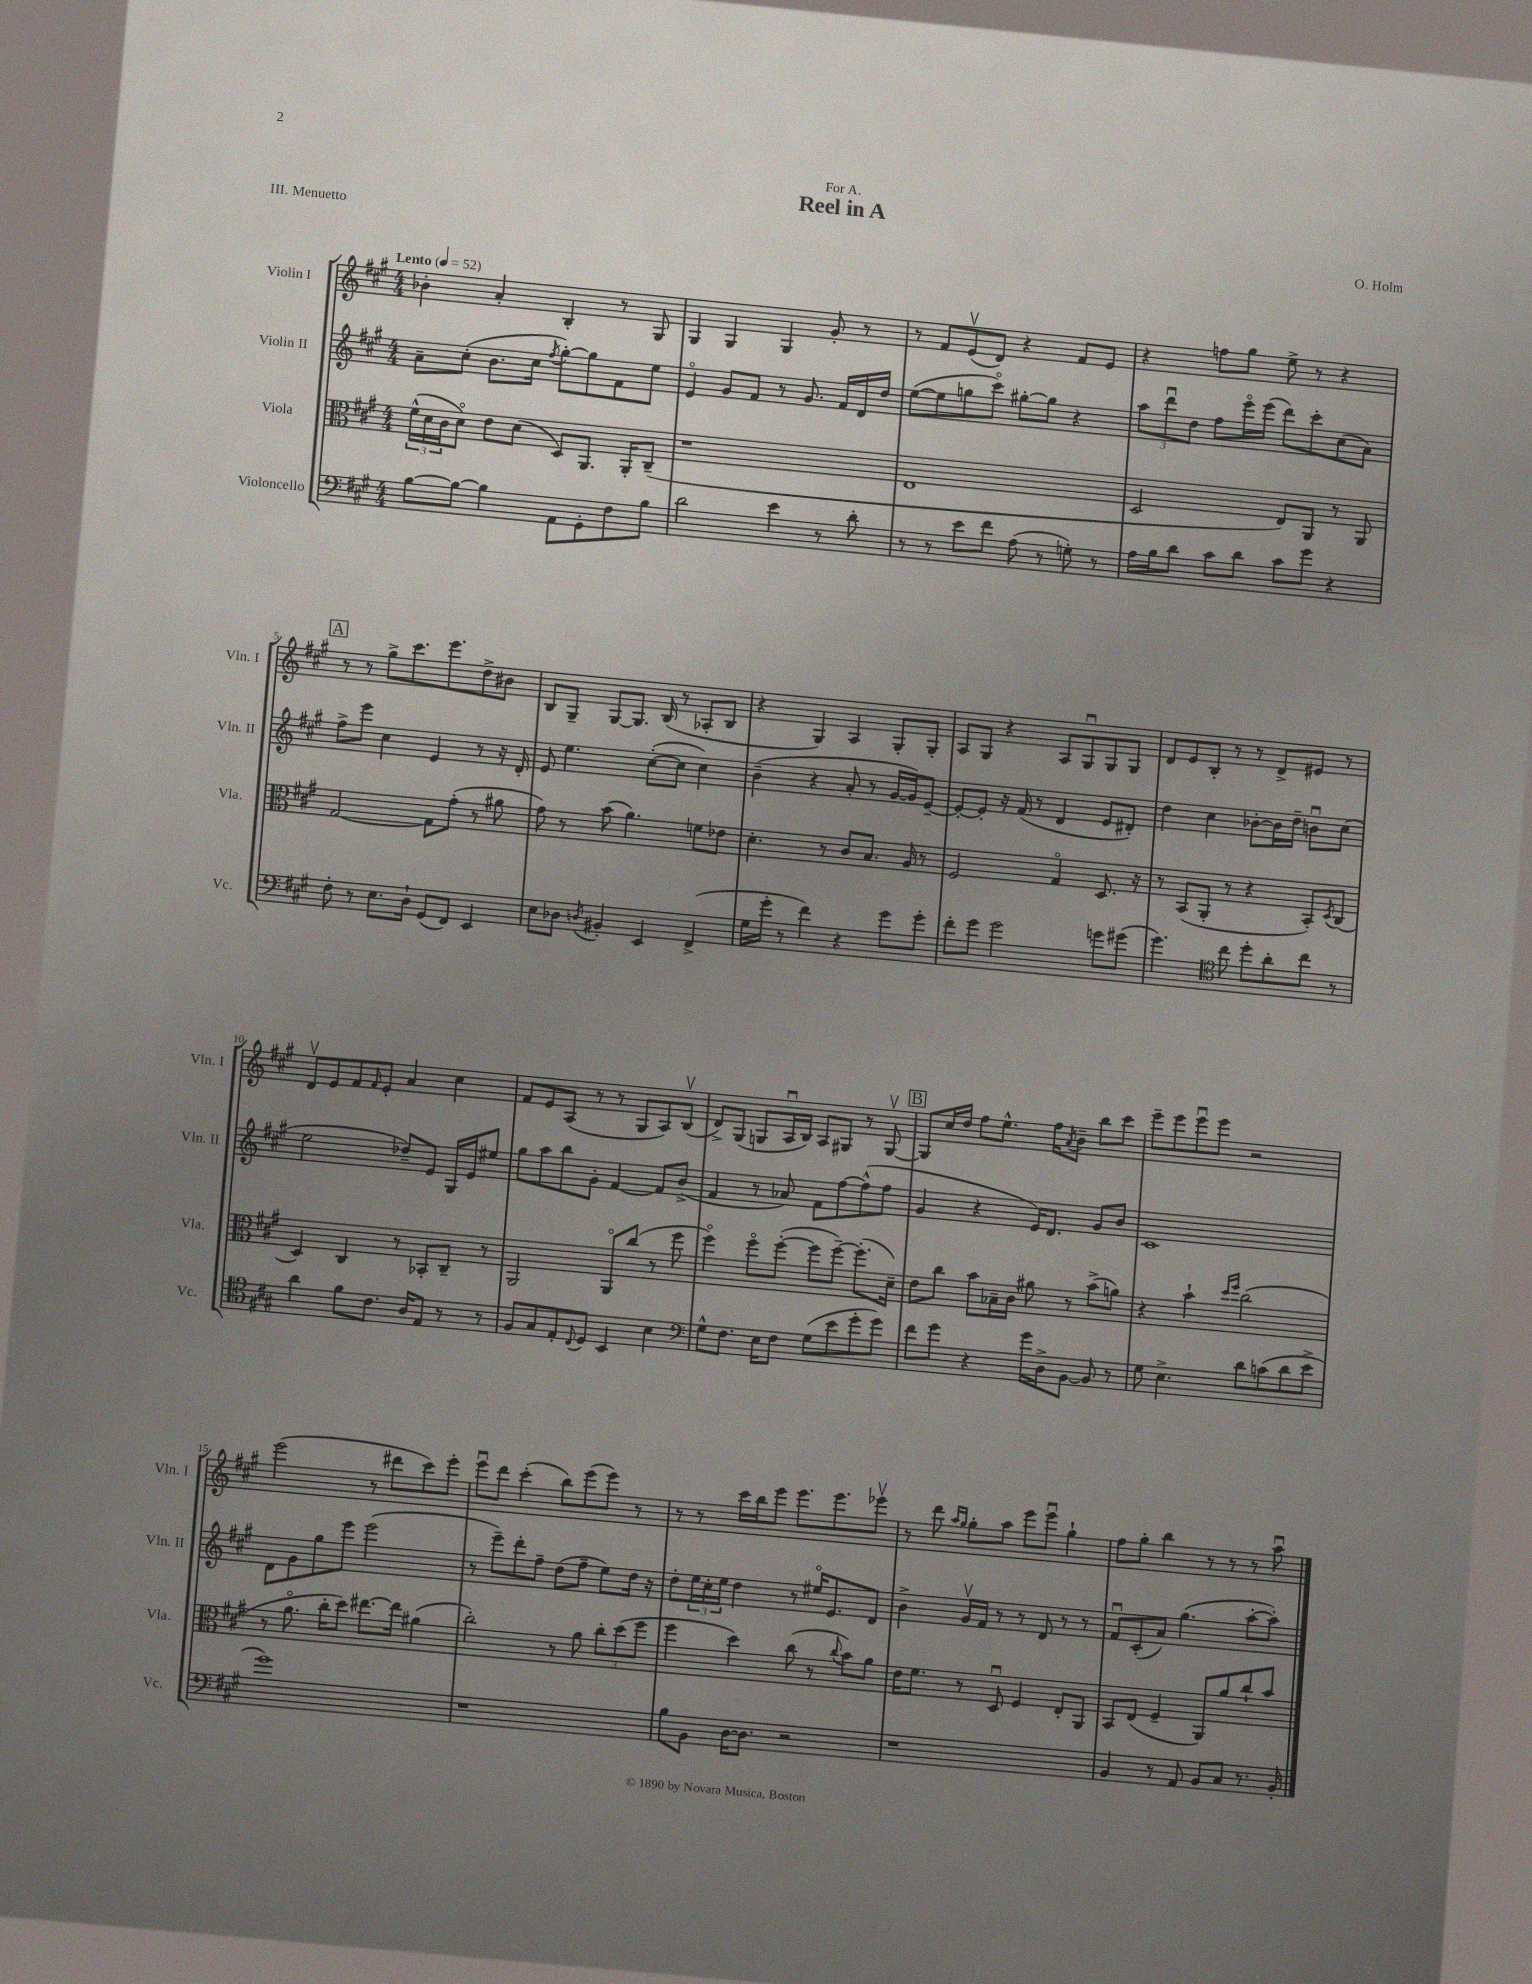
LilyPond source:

\header { title = "Reel in A" composer = "O. Holm" dedication = "For A." piece = "III. Menuetto" }
<<
\new StaffGroup <<
\new Staff = "s0" \with { instrumentName = "Violin I" shortInstrumentName = "Vln. I" } {
    \clef treble \key a \major \numericTimeSignature \time 4/4 \tempo "Lento" 4 = 52
    bes'4-. a'4-. b4-. r8 gis8 |
    gis4 gis4 gis4 gis'8-. r8 |
    r8 fis'8 e'8\upbow( d'8) r4 fis'8 e'8 |
    r4 f''8 gis''8 e''8-> r8 r4 |
    \mark \markup { \box "A" } r8 r8 gis''8-> cis'''8. e'''8. d''8-> bis'8 |
    b8 gis8-- gis8~ gis8. b16( r8 aes8-. b8 |
    r4 gis4) a4 gis8-. gis8-. |
    a8 gis8 r4 a8 gis8\downbow gis8 gis8 |
    d'8 e'8 b8-. r8 r8 d'8-> eis'8 r8 |
    d'8\upbow e'8 fis'8 \grace { fis'16 } e'8-. a'4 cis''4 |
    fis'8 e'8 a8( r8 r8 gis8 a8) b8\upbow( |
    d'8->) gis8( g8 a16\downbow b16) a8 gis8 r8 gis8~\upbow |
    \mark \markup { \box "B" } gis8 cis''16 d''16 fis''8 e''8.-^ fis''16 \acciaccatura { a'8 } b'8-- b''8 cis'''8 |
    e'''8-- e'''8 e'''8\downbow e'''8 r2 |
    e'''2( r8 dis'''8 cis'''8) e'''8-. |
    e'''8\downbow d'''8 cis'''4-.( b''8) e'''8( e'''8) r8 |
    r8 r8 cis'''16 b''16 e'''8 e'''8. e'''8. ees'''8\upbow |
    r8 d'''8 \grace { a''16 gis''16 } gis''8-. a''8 e'''8 e'''8\downbow gis''4-! |
    fis''8 gis''8-. b''4 r8 r8 r8 a''8\downbow \bar "|." |
}
\new Staff = "s1" \with { instrumentName = "Violin II" shortInstrumentName = "Vln. II" } {
    \clef treble \key a \major \numericTimeSignature \time 4/4
    a'8-- cis''8-.( b'8. cis''16 \acciaccatura { fis''8 } gis''8~-.) gis''8 fis'8 e''8 |
    e'4\flageolet gis'8 fis'8 r8 gis'8. fis'16 d'16 d''16 |
    e''8~( e''8 g''8 cis'''8\flageolet) gis''8~-. gis''8 r4 |
    \tuplet 3/2 { a''8 d'''8\downbow d''8 } fis''8 e'''16\flageolet e'''16( d'''8) cis'''8-. cis''8( a'8) |
    \mark \markup { \box "A" } fis''8-> e'''8 cis''4 e'4 r8 r16 d'16-. |
    e'8 e''4. cis''8~-.( cis''8 cis''4) |
    b'4--( r4 a'8-. r8 gis'16~ gis'16) e'8~-- |
    e'8~-. e'8-. r16 fis'16( r8 d'4 e'8 dis'8-.) |
    d''4 cis''4 bes'8~-. bes'16 d''16-- b'8\downbow cis''8( |
    e''2 des''8--) e'8 gis16 e'16 eis''8 |
    gis''8 a''8 b''8 gis'8-. fis'4~ fis'8 b'8->( |
    fis'4 r8 aes'8) fis'8 fis''8~ fis''8-^( fis''8 |
    \mark \markup { \box "B" } gis'4 r4 e'16) d'8. gis'8 b'8 |
    cis'1 |
    d'8 gis'8 gis''8 e'''8 e'''2( |
    r8 e'''8--) d'''8-. fis''8-- d''8( fis''8-- e''8) d''16 r16 |
    d''8-. \tuplet 3/2 { e''16 cis''16-. e''16 } d''4 r8 eis''16\flageolet e'8. d'8 |
    b'4-> gis'16\upbow fis'16 r8 r8 d'8 r8 r8 |
    fis'8\downbow cis'8-.( a'8) gis''4.( a''8~-. a''8-.) \bar "|." |
}
\new Staff = "s2" \with { instrumentName = "Viola" shortInstrumentName = "Vla." } {
    \clef alto \key a \major \numericTimeSignature \time 4/4
    \tuplet 3/2 { fis'16-^( d'16 cis'16 } d'8\flageolet) e'8 d'8( d8) a,8. a,16-. cis8--( |
    r1 |
    e1 |
    d2 e8) a,8 r8 a,8 |
    \mark \markup { \box "A" } gis2~ gis8 gis'8-.( r8 ais'8 |
    gis'8) r8 b'8( a'4.) f'8 ees'8 |
    d'4.-. r8 cis'8 b8. a16 r8 |
    fis2 gis4\flageolet d8. r16 |
    r8 b,8( a,8-. r8 r4 b,8-.) \acciaccatura { d8 } cis8( |
    d4) cis4 r8 bes,8-. cis8-- r8 |
    a,2 a,8\flageolet cis''8( r8 fis''8 |
    fis''4\flageolet) fis''8\flageolet fis''8~-.( fis''8 fis''8~--) fis''8.-.( d'16--) |
    \mark \markup { \box "B" } e'8 cis''8 b'8 bes16-- cis'16 ais'8 r8 b'8->( a'8) |
    r4 b'4-! \grace { d''16 fis''16 } cis''2( |
    r8 a'8.\flageolet cis''16-. d''8) eis''8.~ eis''16 ais'4( |
    cis''2-.) r8 a'8 \tuplet 3/2 { cis''8-. d''8( fis''8 } |
    fis''4 d''4) cis''8( r8 \appoggiatura { cis''8 } b'8) a'8 |
    e'16 fis'8. r8 d8\downbow fis4 e8-. a,8 |
    b,8 e8( fis4-- a,8) a'8 cis''8-! b'8 \bar "|." |
}
\new Staff = "s3" \with { instrumentName = "Violoncello" shortInstrumentName = "Vc." } {
    \clef bass \key a \major \numericTimeSignature \time 4/4
    b8~ b8~ b4 a,8 gis,8-. fis8 b8 |
    d'2 e'4 r8 d'8-. |
    r8 r8 e'8 fis'8 a8( r8 g8-.) r8 |
    a16 b16 d'8 cis'8 d'8 cis'8 gis'8 r4 |
    \mark \markup { \box "A" } fis8-. r8 e8. d16-! gis,8( fis,8) e,4 |
    e8 des8 \acciaccatura { d8 } bis,4-. e,4 fis,4->( |
    gis16 gis'16-. r8 fis'4) r4 gis'8 gis'8-. |
    fis'8-. gis'8 gis'2 g'8 gis'8( |
    gis'4.) \clef tenor cis''8 d''8-. a'8-. cis''8 r8 |
    a'4 fis'8 cis'8. a16 e8 r8 r8 |
    fis8 gis8 e8-. \appoggiatura { cis8 } d8 b,4 b4 |
    \clef bass gis8-^ fis8. e16 fis8 gis8( e'8 gis'8-. gis'8) |
    \mark \markup { \box "B" } fis'8 gis'8 r4 gis'16 d16-> b,8~ b,8 r8 |
    gis8 e4.-> d'8 c'8( d'8 e'8-> |
    gis'1) |
    r1 |
    b8 b,8 d16~ d8. r2 |
    r1 |
    b,4 r8 a,8 b,8 cis8 r8. b,16-. \bar "|." |
}
>>
>>
